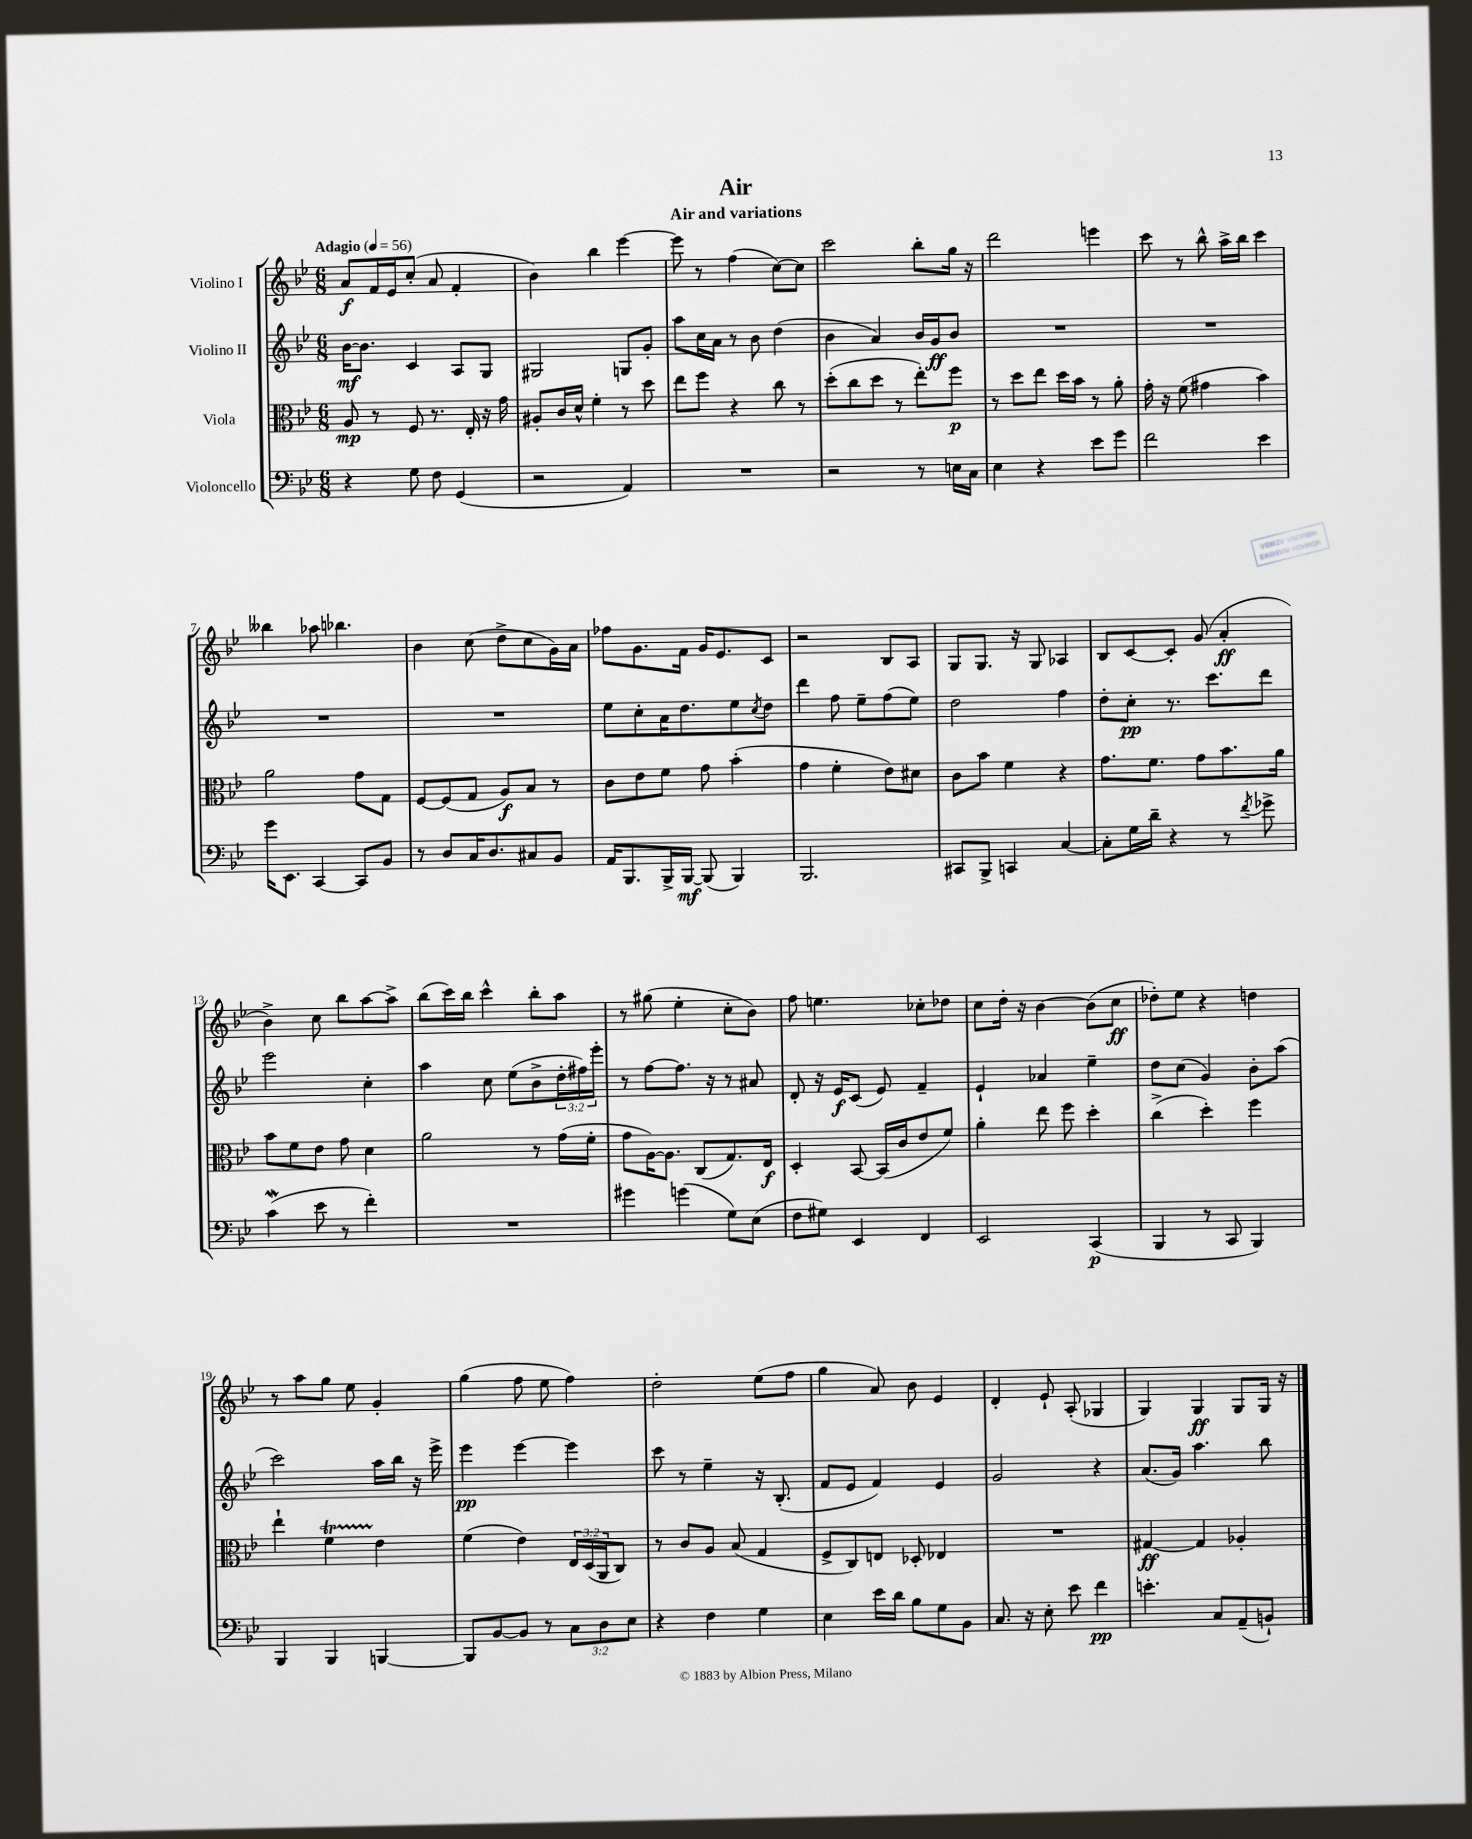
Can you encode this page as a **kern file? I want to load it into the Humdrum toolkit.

**kern	**dynam	**kern	**dynam	**kern	**dynam	**kern	**dynam
*part4	*part4	*part3	*part3	*part2	*part2	*part1	*part1
*staff4	*staff4	*staff3	*staff3	*staff2	*staff2	*staff1	*staff1
*I"Violoncello	*	*I"Viola	*	*I"Violino II	*	*I"Violino I	*
*clefF4	*	*clefC3	*	*clefG2	*	*clefG2	*
*k[b-e-]	*	*k[b-e-]	*	*k[b-e-]	*	*k[b-e-]	*
*M6/8	*	*M6/8	*	*M6/8	*	*M6/8	*
*MM56	*	*MM56	*	*MM56	*	*MM56	*
=1	=1	=1	=1	=1	=1	=1	=1
!	!	!	!	!	!	!LO:TX:a:B:t=Adagio	!
4r	.	8A/	mp	[16b-\KL	mf	8a/L	f
.	.	.	.	8.b-\J]	.	.	.
.	.	8r	.	.	.	16f/L	.
.	.	.	.	.	.	16e-/J	.
8G\	.	8F/	.	4c/	.	(8cc'/J	.
8F\	.	8.r	.	.	.	8a/	.
(4GG/	.	.	.	8A/L	.	4f'/	.
.	.	16E-'/	.	.	.	.	.
.	.	16r	.	8G/J	.	.	.
.	.	16g\	.	.	.	.	.
=2	=2	=2	=2	=2	=2	=2	=2
2r	.	8A#X'/L	.	2G#X/	.	4b-\)	.
.	.	16c/L	.	.	.	.	.
.	.	16d^^/JJ	.	.	.	.	.
.	.	4f'\	.	.	.	4bb-\	.
4AA/)	.	8r	.	8Gn/L	.	[4eee-\	.
.	.	8dd\	.	8g'/J	.	.	.
=3	=3	=3	=3	=3	=3	=3	=3
2.r	.	8ee-\L	.	8aa\L	.	8eee-\]	.
.	.	8ff\J	.	16cc\L	.	8r	.
.	.	.	.	16a\JJ	.	.	.
.	.	4r	.	8r	.	(4ff\	.
.	.	.	.	8b-\	.	.	.
.	.	8cc\	.	(4dd\	.	[8cc\L)	.
.	.	8r	.	.	.	8cc\J]	.
=4	=4	=4	=4	=4	=4	=4	=4
2r	.	(8dd'\L	.	4b-\	.	2ccc\	.
.	.	8cc\	.	.	.	.	.
.	.	8dd\J	.	4a/)	.	.	.
.	.	8r	.	.	.	.	.
8r	.	8ee-'\L)	.	16b-/LL	.	8bb-'\L	.
.	.	.	.	16g/J	ff	.	.
16En\LL	.	8ff\J	p	8b-/J	.	16gg\Jk	.
16C\JJ	.	.	.	.	.	16r	.
=5	=5	=5	=5	=5	=5	=5	=5
4E-\	.	8r	.	2.r	.	2ddd\	.
.	.	8dd\L	.	.	.	.	.
4r	.	8ee-\J	.	.	.	.	.
.	.	16dd\LL	.	.	.	.	.
.	.	16b-\JJ	.	.	.	.	.
8e-\L	.	8r	.	.	.	4eeen\	.
8g\J	.	8a'\	.	.	.	.	.
=6	=6	=6	=6	=6	=6	=6	=6
2f\	.	16g'\	.	2.r	.	8ccc\	.
.	.	16r	.	.	.	.	.
.	.	(8f\	.	.	.	8r	.
.	.	4g#X\	.	.	.	8bb-^^\	.
.	.	.	.	.	.	16aa^\LL	.
.	.	.	.	.	.	16bb-\JJ	.
4e-\	.	4b-\)	.	.	.	4ccc\	.
!!LO:LB:g=z
=7	=7	=7	=7	=7	=7	=7	=7
16g\KL	.	2a\	.	2.r	.	4bb--X\	.
8.EE-\J	.	.	.	.	.	.	.
[4CC/	.	.	.	.	.	8aa-X\	.
.	.	.	.	.	.	4.bb-X\	.
8CC/L]	.	8g\L	.	.	.	.	.
8BB-/J	.	8G\J	.	.	.	.	.
=8	=8	=8	=8	=8	=8	=8	=8
8r	.	[8F/L	.	2.r	.	4b-\	.
8D/L	.	(8F/]	.	.	.	.	.
16C/K	.	8G/J	.	.	.	(8cc\	.
8.D/	.	.	.	.	.	.	.
.	.	8A/L)	f	.	.	8dd^\L	.
8C#X/	.	8B-/J	.	.	.	8cc\	.
8BB-/J	.	8r	.	.	.	16g\L)	.
.	.	.	.	.	.	16a\JJ	.
=9	=9	=9	=9	=9	=9	=9	=9
16AA/KL	.	8c\L	.	8ee-\L	.	8ff-X\L	.
8.BBB-/	.	.	.	.	.	.	.
.	.	8e-\	.	8cc'\	.	8.g\	.
16BBB-^/L	.	8f\J	.	16a\K	.	.	.
[16BBB-/JJ	mf	.	.	8.dd\	.	16f\Jk	.
(8BBB-/]	.	8g\	.	.	.	16g/KL	.
.	.	.	.	.	.	8.e-/	.
4BBB-/)	.	(4b-'\	.	8ee-\	.	.	.
.	.	.	.	8qcc/	.	.	.
.	.	.	.	8dd\J	.	8c/J	.
=10	=10	=10	=10	=10	=10	=10	=10
2.BBB-/	.	4g\	.	4ddd\	.	2r	.
.	.	4f'\	.	8ff\	.	.	.
.	.	.	.	8ee-~\L	.	.	.
.	.	8e-\L)	.	(8ff\	.	8B-/L	.
.	.	8d#X\J	.	8ee-\J)	.	8A/J	.
=11	=11	=11	=11	=11	=11	=11	=11
8CC#X/L	.	8c\L	.	2dd\	.	8G/L	.
8BBB-^/J	.	8b-\J	.	.	.	8.G/J	.
4CCn/	.	4f\	.	.	.	.	.
.	.	.	.	.	.	16r	.
.	.	.	.	.	.	8G/	.
[4C/	.	4r	.	4ff\	.	4A-X/	.
=12	=12	=12	=12	=12	=12	=12	=12
8C'\L]	.	8.g\L	.	8dd'\L	.	8B-/L	.
16G\L	.	.	.	8cc'\J	pp	[8c/	.
16d~\JJ	.	8.f\J	.	.	.	.	.
4r	.	.	.	8.r	.	8c'/J]	.
.	.	8g\L	.	.	.	(8g/	.
.	.	.	.	8.ccc\L	.	.	.
8r	.	8.b-\	.	.	.	4a'/	ff
8qf/	.	.	.	.	.	.	.
8g-X^\	.	.	.	8ddd\J	.	.	.
.	.	16a\Jk	.	.	.	.	.
!!LO:LB:g=z
=13	=13	=13	=13	=13	=13	=13	=13
(4cW\	.	8b-\L	.	2eee-\	.	4b-^\)	.
.	.	8f\	.	.	.	.	.
8e-\	.	8e-\J	.	.	.	8cc\	.
8r	.	8g\	.	.	.	8bb-\L	.
4f'\)	.	4d\	.	4cc'\	.	[8aa\	.
.	.	.	.	.	.	8aa^\J]	.
=14	=14	=14	=14	=14	=14	=14	=14
2.r	.	2a\	.	4aa\	.	(8bb-\L	.
.	.	.	.	.	.	16ccc\L)	.
.	.	.	.	.	.	16bb-\JJ	.
.	.	.	.	8cc\	.	4ccc^^\	.
.	.	.	.	(8ee-\L	.	.	.
.	.	8r	.	8b-^\	.	8bb-'\L	.
.	.	(16g\LL	.	24dd'\L	.	8aa\J	.
.	.	.	.	24ff#X\)	.	.	.
.	.	16f'\JJ	.	.	.	.	.
.	.	.	.	24eee-'\JJ	.	.	.
=15	=15	=15	=15	=15	=15	=15	=15
4g#X\	.	8g\L	.	8r	.	8r	.
.	.	[16A\K)	.	[8ff\L	.	(8gg#X\	.
.	.	8.A\J]	.	.	.	.	.
(4gn\	.	.	.	8.ff\J]	.	4ee-'\	.
.	.	(8C/L	.	.	.	.	.
.	.	.	.	16r	.	.	.
8G\L)	.	8.G/)	.	8r	.	8cc'\L	.
(8E-\J	.	.	.	8a#X/	.	8b-\J)	.
.	.	16E-/Jk	f	.	.	.	.
=16	=16	=16	=16	=16	=16	=16	=16
8F\L	.	4D'/	.	8d'/	.	8ff\	.
8G#X\J)	.	.	.	16r	.	4.een\	.
.	.	.	.	16e-/KL	f	.	.
4EE-/	.	[8BB-/	.	(8c/J	.	.	.
.	.	(16BB-/LL]	.	8e-/)	.	.	.
.	.	16c/J	.	.	.	.	.
4FF/	.	8e-/	.	4f~/	.	8cc-X'\L	.
.	.	8f/J)	.	.	.	8dd-X\J	.
=17	=17	=17	=17	=17	=17	=17	=17
2EE-/	.	4a'\	.	4e-`/	.	8cc\L	.
.	.	.	.	.	.	16dd'\Jk	.
.	.	.	.	.	.	16r	.
.	.	8ee-\	.	4a-X/	.	[4b-\	.
.	.	8ff\	.	.	.	.	.
(4CC/	p	4dd'\	.	4ee-~\	.	(8b-\L]	.
.	.	.	.	.	.	8cc\J	ff
=18	=18	=18	=18	=18	=18	=18	=18
4BBB-/	.	(4cc^\	.	8dd\L	.	8dd-X'\L)	.
.	.	.	.	(8cc\J	.	8ee-\J	.
8r	.	4dd'\)	.	4g/)	.	4r	.
8CC/	.	.	.	.	.	.	.
4BBB-/)	.	4ff\	.	8b-'\L	.	4ddn\	.
.	.	.	.	(8aa\J	.	.	.
!!LO:LB:g=z
=19	=19	=19	=19	=19	=19	=19	=19
4BBB-/	.	4ee-`\	.	2ccc\)	.	8r	.
.	.	.	.	.	.	8aa\L	.
4BBB-/	.	4fT\	.	.	.	8gg\J	.
.	.	.	.	.	.	8ee-\	.
[4BBBn/	.	4e-\	.	16aa\LL	.	4g'/	.
.	.	.	.	16bb-\JJ	.	.	.
.	.	.	.	16r	.	.	.
.	.	.	.	16eee-^\	.	.	.
=20	=20	=20	=20	=20	=20	=20	=20
8BBB/L]	.	(4f\	.	4eee-\	pp	(4gg\	.
[8BB-/	.	.	.	.	.	.	.
8BB-/J]	.	4e-\)	.	[4eee-\	.	8ff\	.
8r	.	.	.	.	.	8ee-\	.
12C\L	.	24E-/LL	.	4eee-\]	.	4ff\)	.
.	.	(24D/	.	.	.	.	.
12D\	.	24AA/J	.	.	.	.	.
.	.	8C/J)	.	.	.	.	.
12E-\J	.	.	.	.	.	.	.
=21	=21	=21	=21	=21	=21	=21	=21
4r	.	8r	.	8ccc\	.	2dd'\	.
.	.	8c/L	.	8r	.	.	.
4F\	.	8A/J	.	4ee-~\	.	.	.
.	.	(8B-/	.	.	.	.	.
4G\	.	4G/	.	16r	.	(8ee-\L	.
.	.	.	.	(8.B-'/	.	.	.
.	.	.	.	.	.	8ff\J	.
=22	=22	=22	=22	=22	=22	=22	=22
4E-\	.	8F^/L	.	8f/L	.	4gg\	.
.	.	8C/)	.	8e-/J	.	.	.
16e-\LL	.	8En/J	.	4f/)	.	8a/)	.
16d\JJ	.	.	.	.	.	.	.
8B-\L	.	8D-X'/	.	.	.	8b-\	.
8G\	.	4E-X/	.	4e-/	.	4e-/	.
8BB-\J	.	.	.	.	.	.	.
=23	=23	=23	=23	=23	=23	=23	=23
8.C/	.	2.r	.	2g/	.	4d'/	.
16r	.	.	.	.	.	.	.
8E-'\	.	.	.	.	.	8e-`/	.
8e-\	.	.	.	.	.	(8A'/	.
4f\	pp	.	.	4r	.	4G-X/	.
=24	=24	=24	=24	=24	=24	=24	=24
4.en'\	.	[4G#X/	ff	(8.a/L	.	4G/)	.
.	.	.	.	16g/Jk)	.	.	.
.	.	4G#/]	.	4.aa\	.	4G/	ff
8C/L	.	.	.	.	.	.	.
(8AA~/	.	4A-X'/	.	.	.	8G/L	.
8BBn`/J)	.	.	.	8bb-\	.	16G/Jk	.
.	.	.	.	.	.	16r	.
==	==	==	==	==	==	==	==
*-	*-	*-	*-	*-	*-	*-	*-
